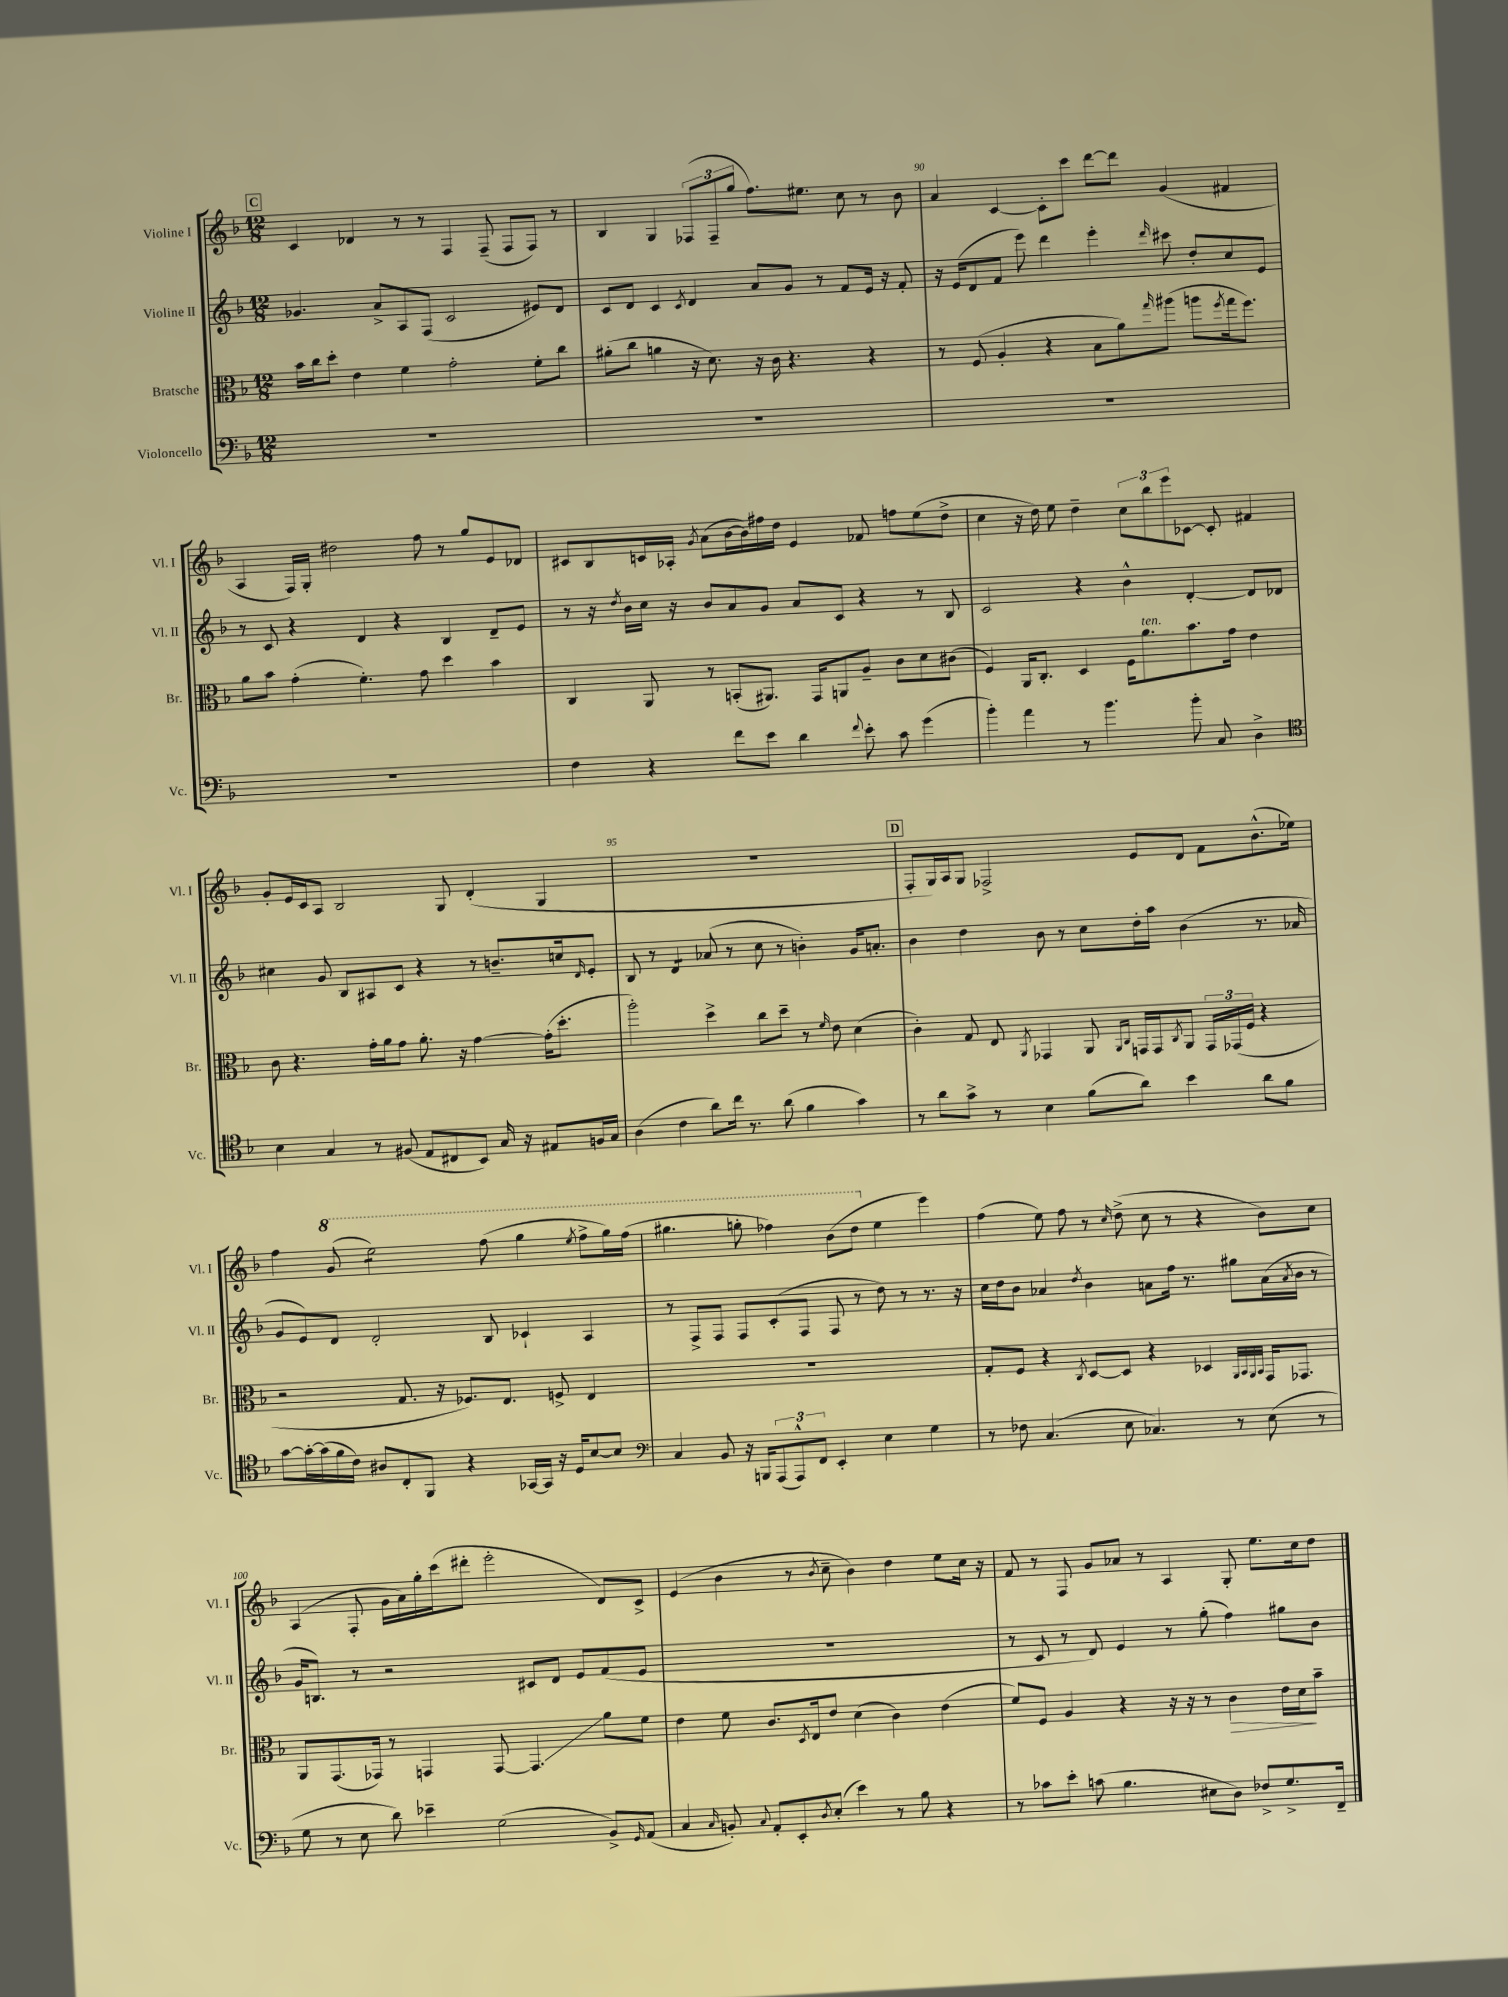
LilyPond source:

<<
\new StaffGroup <<
\new Staff = "s0" \with { instrumentName = "Violine I" shortInstrumentName = "Vl. I" } {
    \clef treble \key f \major \numericTimeSignature \time 12/8
    \mark \markup { \box "C" } c'4 des'4 r8 r8 f4 f8--( f8 f8) r8 |
    bes4 g4 \tuplet 3/2 { fes8( fes8-- g''8 } f''8.) eis''8. c''8 r8 bes'8 |
    a'4 c'4~ c'8-. c'''8 d'''8~ d'''8 g'4( fis'4 |
    a4 f16) g16-. dis''2 f''8 r8 g''8 e'8 des'8 |
    cis'8 bes8 c'16 aes16-. \acciaccatura { g'8 } a'8( bes'16~ bes'16) fis''16 d''16 e'4 fes'8 f''8 e''8( d''8-> |
    c''4 r16 d''16) e''8 d''4-- \tuplet 3/2 { c''8 bes''8 e'''8 } ces'8~ ces'8-. fis'4 |
    g'8-. e'16 c'16 a8 bes2 g8 d'4-.( g4 |
    R1. |
    \mark \markup { \box "D" } f8-. g16) a16 g8 fes2-> e'8 d'8 f'8 bes'8.-^( ees''16) |
    f''4 \ottava #1 g''8( e'''2:8) f'''8( g'''4 \acciaccatura { e'''8 } f'''8-> g'''16) f'''16( |
    gis'''4. g'''8-. fes'''4) bes''8( d'''8 \ottava #0 e''4 e'''4) |
    f''4( e''8) f''8 r8 \grace { c''16 } d''8->( c''8 r8 r4 bes'8) c''8 |
    a4( f8-. g'16 a'16) g''16-. c'''16( dis'''8-. e'''2-. d'8) c'8-> |
    e'4( bes'4 r8 \acciaccatura { bes'8 } c''8-- bes'4) d''4 e''8 c''16 r16 |
    f'8 r8 f8 g'8 aes'8 r8 a4 g8-. e''8. c''16 d''8 \bar "|." |
}
\new Staff = "s1" \with { instrumentName = "Violine II" shortInstrumentName = "Vl. II" } {
    \clef treble \key f \major \numericTimeSignature \time 12/8
    \mark \markup { \box "C" } ges'4. a'8-> a8 f8( c'2 eis'8) d'8 |
    c'8 d'8 c'4 \acciaccatura { c'8 } d'4 a'8 g'8 r8 f'8 e'16 r16 f'8-. |
    r16 e'16( d'8 f'8 e'''8) d'''4 e'''4-. \grace { d'''16 } cis'''8 d''8-. c''8 e'8 |
    r8 c'8 r4 d'4 r4 bes4 d'8-- e'8 |
    r8 r16 \acciaccatura { d''8 } bes'16 c''16 r16 bes'8 a'8 g'8 a'8 c'8 r4 r8 bes8 |
    c'2 r4 bes'4-^ d'4~-. d'8 des'8 |
    cis''4 g'8 bes8 ais8 c'8 r4 r8 b'8.-- c''16 \grace { d'16 } e'8-. |
    bes8 r8 d'4:8 aes'8( r8 c''8 r8 b'4-.) g'16 a'8.-. |
    \mark \markup { \box "D" } bes'4 d''4 bes'8 r8 c''8 d''16-. a''16 bes'4( r8. aes'16 |
    g'8 e'8) d'8 d'2-. bes8 ces'4-! a4 |
    r8 f8-> f8 f8 c'8-.( f8 f8 r8 d''8) r8 r8. r16 |
    c''16 d''16 bes'8 aes'4 \acciaccatura { d''8 } bes'4 a'8 f''16 r8. gis''8 a'16( \acciaccatura { a'8 } bes'16 r8 |
    g'16 b8.) r8 r2 cis'8 d'8 e'8 f'8( e'8 |
    R1. |
    r8 c'8 r8 d'8) e'4 r8 g''8-.( f''4) gis''8 bes'8 \bar "|." |
}
\new Staff = "s2" \with { instrumentName = "Bratsche" shortInstrumentName = "Br." } {
    \clef alto \key f \major \numericTimeSignature \time 12/8
    \mark \markup { \box "C" } bes'16 c''16 d''8-. e'4 f'4 g'2-. f'8-. c''8 |
    ais'8-.( c''8 a'4 r16 d'8.) r16 c'16 r4. r4 |
    r8 f8( a4-. r4 bes8 a'8) \grace { g''16 } ais''8( a''8 \acciaccatura { f''8 } g''16 f''8.) |
    a'8 bes'8 g'4-.( f'4.-.) g'8 d''4 bes'4 |
    c4 a,8 r8 b,8-.( ais,8.) g,16 a,8 a8-- c'8 d'8 cis'8( |
    f4) a,16 c8.-. d4 f16 a'8.^\markup { \italic "ten." } bes'8. g'16 e'4 |
    c'8 r4. g'16-. a'16 g'8 a'8.-. r16 g'4~ g'16-.( d''8.-. |
    a''2-.) d''4-> c''8 d''8-- r8 \grace { f'16 } e'8 d'4( |
    \mark \markup { \box "D" } c'4-.) g8 e8 \acciaccatura { a,8 } ges,4 a,8 \grace { a,16 c16 } g,16 g,16 \acciaccatura { c8 } a,8 \tuplet 3/2 { g,16 ges,16( f16 } r4 |
    r2 g8. r16 fes8.) e8. f8-> e4 |
    R1. |
    g8-. f8 r4 \acciaccatura { c8 } d8~ d8 r4 des4 \grace { a,32 bes,32 a,32 bes,32 } g,16 ges,8. |
    a,8 g,8.( ges,16) r8 g,4 g,8~ g,4.\glissando a'8 f'8 |
    e'4 f'8 c'8. \acciaccatura { d8 } e16 e'8 d'4( c'4) e'4( |
    f'8) f8 a4 r4 r16 r16 r8 c'4\> e'16 d'16\! bes'8-- \bar "|." |
}
\new Staff = "s3" \with { instrumentName = "Violoncello" shortInstrumentName = "Vc." } {
    \clef bass \key f \major \numericTimeSignature \time 12/8
    \mark \markup { \box "C" } R1. |
    R1. |
    R1. |
    R1. |
    f4 r4 f'8 e'8 d'4 \appoggiatura { f'8 } e'8-. c'8 g'4( |
    bes'4-.) a'4 r8 bes'4. bes'8-. c8 d4-> |
    \clef tenor bes4 g4 r8 fis8( e8 cis8 bes,8) g16 r16 eis8 f16 g16 |
    a4( c'4 a'8) c''16 r8. a'8( f'4 g'4) |
    \mark \markup { \box "D" } r8 a'8 g'8-> r8 bes4 f'8( a'8) bes'4 a'8 f'8 |
    g'8~ g'16~-. g'16( f'16 c'16) ais8 c8-. f,8 r4 ges,16~ ges,16 r16 d16 bes8~ bes8 |
    \clef bass c4 bes,8 r16 b,,16 \tuplet 3/2 { a,,8( a,,8-^) f,8 } e,4-. e4 g4 |
    r8 fes8 c4.( e8 ces4.) r8 e8( r8 |
    g8 r8 e8 d'8) ees'4-- g2( bes,8->) \grace { g,16 } a,8( |
    c4 \grace { c16 } b,8-.) \appoggiatura { c8 } a,8-. e,8-. \acciaccatura { d8 } e8-.( e'4) r8 bes8 r4 |
    r8 ces'8 e'8-. c'8( bes4. eis8 d8) fes8-> g8.-> f,16-- \bar "|." |
}
>>
>>
\layout { \context { \Score currentBarNumber = #88 \override BarNumber.break-visibility = ##(#f #t #t) barNumberVisibility = #(every-nth-bar-number-visible 5) } }
